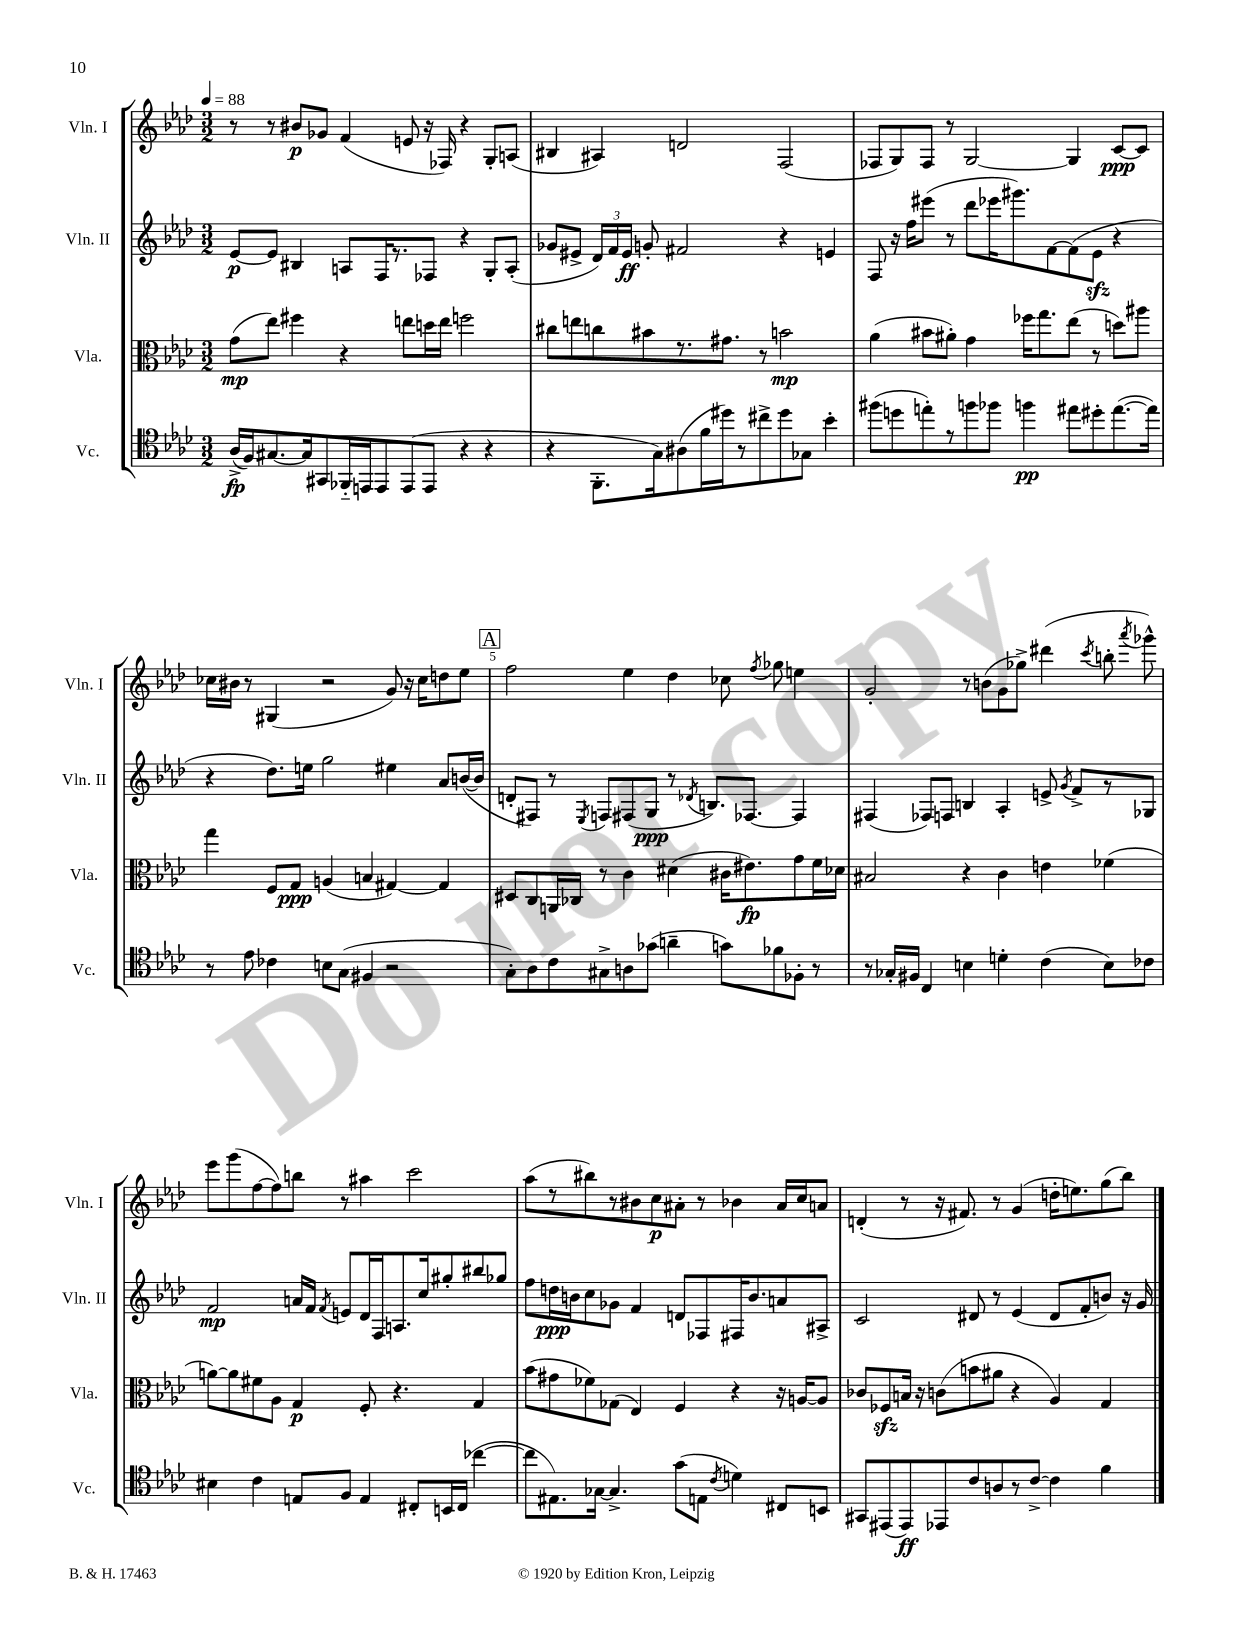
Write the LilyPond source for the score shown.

<<
\new StaffGroup <<
\new Staff = "s0" \with { instrumentName = "Vln. I" shortInstrumentName = "Vln. I" } {
    \clef treble \key aes \major \numericTimeSignature \time 3/2 \tempo 4 = 88
    \autoBeamOff r8 r8 bis'8[\p ges'8] f'4( e'8 r16 fes16) r4 g8[-. a8]( |
    bis4 ais4) d'2 f2( |
    fes8[ g8) fes8] r8 g2~ g4 c'8[~\ppp c'8] |
    ces''16[ bis'16] r8 gis4( r2 g'8) r16 ces''16[ d''8 ees''8] |
    \mark \markup { \box "A" } f''2 ees''4 des''4 ces''8 \acciaccatura { f''8 } ges''8 e''4 |
    g'2-. r8 b'8[( g'8 ges''8]->) dis'''4( \acciaccatura { c'''8 } b''8-. \acciaccatura { aes'''8 } ges'''8-^) |
    ees'''8[ g'''8( f''8~ f''8) b''8] r8 ais''4 c'''2 |
    aes''8[( r8 bis''8) r8 bis'8 c''8\p ais'8]-. r8 bes'4 ais'16[ c''16 a'8] |
    d'4-.( r8 r16 fis'8.) r8 g'4( d''16[-. e''8.) g''8( bes''8]) \bar "|." |
}
\new Staff = "s1" \with { instrumentName = "Vln. II" shortInstrumentName = "Vln. II" } {
    \clef treble \key aes \major \numericTimeSignature \time 3/2
    \autoBeamOff ees'8[~\p ees'8] bis4 a8[ f16 r8. fes8] r4 g8[-. a8]-.( |
    ges'8[ eis'8]-> \tuplet 3/2 { des'16[) f'16 eis'16]\ff } g'8-. fis'2 r4 e'4 |
    f8 r16 f''16[ eis'''8]( r8 des'''8[ ees'''16 gis'''8.) f'8~ f'8( ees'8]\sfz r4 |
    r4 des''8.[) e''16] g''2 eis''4 aes'8[ b'16~( b'16] |
    \mark \markup { \box "A" } d'8[-. fis8]) r8 \acciaccatura { ees8 } f8[ fis8( g8]\ppp r8 \acciaccatura { des'8 } b8.[) fes8.]~ fes4 |
    fis4( fes8[) f8] b4 aes4-. e'8-> \acciaccatura { g'8 } f'8[-> r8 ges8] |
    f'2\mp a'16[ f'16] \acciaccatura { f'8 } e'8[ des'16 f16 a8. c''16 gis''8-. bis''8 ges''8] |
    f''8[ d''16\ppp b'16 c''8 ges'8] f'4 d'8[ fes8 fis16 b'8. a'8 ais8]-> |
    c'2 dis'8 r8 ees'4( dis'8[ f'8-. b'8]) r16 g'16 \bar "|." |
}
\new Staff = "s2" \with { instrumentName = "Vla." shortInstrumentName = "Vla." } {
    \clef alto \key aes \major \numericTimeSignature \time 3/2
    \autoBeamOff g'8[\mp( ees''8]) fis''4 r4 e''8[ d''16 e''16] f''2 |
    cis''8[ e''8 c''8 bis'8 r8. gis'8.] r8 b'2\mp |
    aes'4( bis'8[ ais'8]-.) g'4 fes''16[ g''8. ees''8]( r8 d''8[) ais''8] |
    g''4 f8[ g8]\ppp a4( b4 gis4~) gis4 |
    \mark \markup { \box "A" } dis8[ c8 a,16 ces16] r8 c'4 dis'4( cis'16[ eis'8.\fp) g'8 f'16 des'16] |
    bis2 r4 c'4 e'4 fes'4( |
    a'8[~) a'8 fis'8 aes8] g4\p f8-. r4. g4 |
    bes'8[( gis'8 fes'8) ges8]( ees4) f4 r4 r16 a16[~ a8] |
    ces'8[ fes8\sfz b16] r16 c'8[( b'8 ais'8] r4 aes4) g4 \bar "|." |
}
\new Staff = "s3" \with { instrumentName = "Vc." shortInstrumentName = "Vc." } {
    \clef tenor \key aes \major \numericTimeSignature \time 3/2
    \autoBeamOff aes16[->\fp( f16) gis8.~ gis16 gis,8 fes,16-_ e,16 e,8 e,8( e,8] r4 r4 |
    r4 f,8.[-. g16) ais8( f'16 dis''16) r8 cis''8-> dis''8 ges8] bes'4-. |
    fis''8[( d''8 e''8-.) r8 f''8 fes''8] f''4\pp eis''8[ dis''8-. eis''8.~( eis''16]) |
    r8 ees'8 ces'4 b8[ g8]( fis4 r2 |
    \mark \markup { \box "A" } g8[-.) aes8 c'8 gis8-> a8 ges'8]( a'4-- g'8[) fes'8 fes8]-. r8 |
    r8 ges16[-. fis16] c4 b4 d'4-. c'4( b8[) ces'8] |
    bis4 c'4 e8[ f8] e4 cis8[-. b,16 cis16]( ces''4~ |
    ces''8[ eis8.) ges16]~ ges4.-> g'8[( e8] \acciaccatura { c'8 } d'4) cis8[ b,8] |
    gis,8[ eis,8( eis,8\ff) ees,8 c'8 a8 r8 c'8]~-> c'4 f'4 \bar "|." |
}
>>
>>
\layout { \context { \Score \override BarNumber.break-visibility = ##(#f #t #t) barNumberVisibility = #(every-nth-bar-number-visible 5) } }
